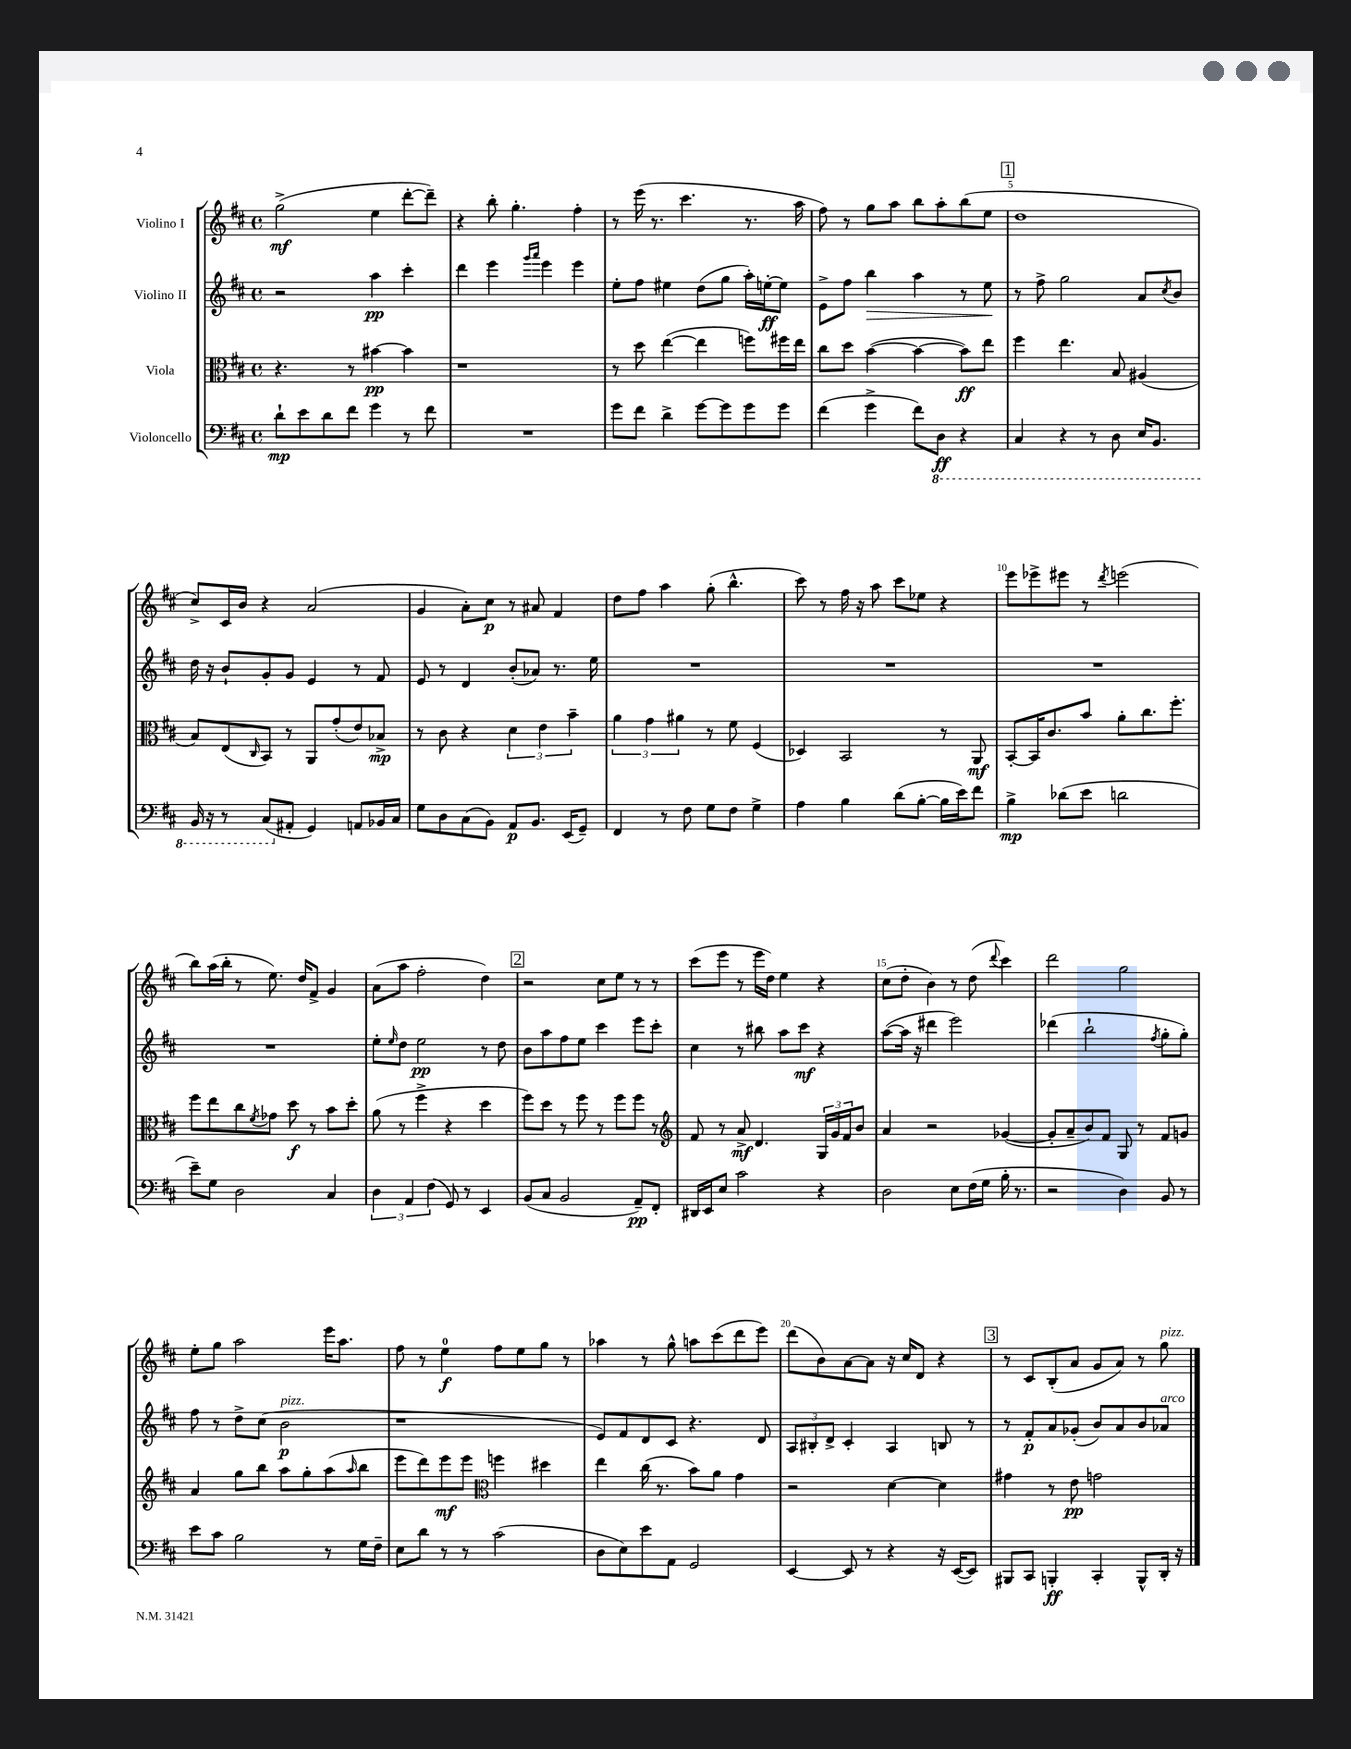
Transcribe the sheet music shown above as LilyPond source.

<<
\new StaffGroup <<
\new Staff = "s0" \with { instrumentName = "Violino I" } {
    \clef treble \key d \major \defaultTimeSignature \time 4/4
    g''2->\mf( e''4 d'''8~-. d'''8--) |
    r4 b''8-. g''4.-. fis''4-. |
    r8 e'''16( r8. cis'''4. r8. a''16 |
    fis''8) r8 g''8 a''8 b''8 a''8-. b''8( e''8 |
    \mark \markup { \box "1" } d''1 |
    cis''8->) cis'16 b'16 r4 a'2( |
    g'4 a'8-.) cis''8\p r8 ais'8 fis'4 |
    d''8 fis''8 a''4 g''8-.( b''4.-^ |
    cis'''8) r8 fis''16 r16 a''8 cis'''8 ees''8 r4 |
    e'''8 ees'''8-> eis'''8 r8 \acciaccatura { d'''8 } e'''2( |
    b''8) a''16( b''16-. r8 e''8.) d''16 fis'8-> g'4 |
    a'8( a''8 fis''2-. d''4) |
    \mark \markup { \box "2" } r2 cis''8 e''8 r8 r8 |
    cis'''8( e'''8 r8 e'''16 d''16) e''4 r4 |
    cis''8( d''8-. b'4) r8 d''8( \appoggiatura { d'''8 } cis'''4) |
    d'''2 g''2 |
    e''8-. g''8 a''2 e'''16 a''8. |
    fis''8 r8 e''4-0\f fis''8 e''8 g''8 r8 |
    aes''4 r8 g''8-^ a''8 cis'''8( d'''8 e'''8) |
    d'''8( b'8) a'8~ a'8 r16 cis''16 d'8 r4 |
    \mark \markup { \box "3" } r8 cis'8 b8-.( a'8 g'8 a'8) r8 g''8^\markup { \italic "pizz." } \bar "|." |
}
\new Staff = "s1" \with { instrumentName = "Violino II" } {
    \clef treble \key d \major \defaultTimeSignature \time 4/4
    r2 a''4\pp cis'''4-. |
    d'''4 e'''4 \grace { g'''16 a'''16 } e'''4 e'''4 |
    e''8-. fis''8 eis''4 d''8( g''8 a''16-.) e''16~-.\ff e''8 |
    e'8-> fis''8 b''4\> a''4 r8 e''8\! |
    \mark \markup { \box "1" } r8 fis''8-> g''2 a'8 \acciaccatura { cis''8 } b'8 |
    d''16 r16 b'8-! g'8-. g'8 e'4 r8 fis'8 |
    e'8 r8 d'4 b'8-.( aes'8) r8. e''16 |
    R1 |
    R1 |
    R1 |
    R1 |
    e''8-. \grace { e''16 } d''8 e''2\pp r8 d''8 |
    \mark \markup { \box "2" } b'8 a''8 fis''8 e''8 cis'''4 e'''8 cis'''8-. |
    cis''4 r8 bis''8 a''8 cis'''8\mf r4 |
    a''8~( a''16 r16 dis'''4 e'''2) |
    des'''4( b''2-! \acciaccatura { fis''8 } g''8-. g''8-.) |
    fis''8 r8 d''8-> cis''8( b'2\p^\markup { \italic "pizz." } |
    r1 |
    e'8) fis'8 d'8 cis'8 r4. d'8 |
    \tuplet 3/2 { a8 bis8-. d'8-> } cis'4-. a4 b8 r8 |
    \mark \markup { \box "3" } r8 fis'8-.\p a'8 ges'8-.( b'8) a'8 b'8 aes'8^\markup { \italic "arco" } \bar "|." |
}
\new Staff = "s2" \with { instrumentName = "Viola" } {
    \clef alto \key d \major \defaultTimeSignature \time 4/4
    r4. r8 bis'4~\pp bis'4 |
    r1 |
    r8 d''8 e''4~( e''4 f''8) fis''16 e''16 |
    cis''8 d''8 b'4~( b'4~ b'8\ff) e''8 |
    \mark \markup { \box "1" } fis''4 e''4. b8 ais4( |
    b8) e8( \grace { cis16 } b,8) r8 a,8 g'8-.( e'8) bes8->\mp |
    r8 cis'8 r4 \tuplet 3/2 { d'4 e'4 b'4-- } |
    \tuplet 3/2 { a'4 g'4 ais'4 } r8 fis'8 fis4( |
    des4) b,2 r8 a,8\mf |
    b,8~-. b,16 cis'8. b'8 a'8-. cis''8. fis''8.-. |
    fis''8 e''8 cis''8 \acciaccatura { fis'8 } ges'8 d''8\f r8 b'8 d''8-. |
    a'8( r8 fis''4-> r4 d''4 |
    \mark \markup { \box "2" } fis''8) d''8 r8 fis''8 r8 fis''8 fis''8 r8 |
    \clef treble fis'8 r8 a'8->\mf d'4. \tuplet 3/2 { g16 g'16 fis'16 } b'8 |
    a'4 r2 ges'4~( |
    ges'8-. a'8-- b'8) fis'8 g8 r8 fis'8 g'8 |
    a'4 g''8 b''8 a''8 g''8-. a''8( \grace { a''16 } b''8 |
    e'''8 d'''8) e'''8\mf e'''8 \clef alto f''4 dis''4 |
    e''4 cis''16( r8. b'8) a'8 g'4 |
    r2 d'4~ d'4 |
    \mark \markup { \box "3" } gis'4 r8 e'8\pp g'2 \bar "|." |
}
\new Staff = "s3" \with { instrumentName = "Violoncello" } {
    \clef bass \key d \major \defaultTimeSignature \time 4/4
    d'8-!\mp e'8 d'8 fis'8 g'4 r8 fis'8 |
    R1 |
    g'8 fis'8 d'4-> g'8~ g'8 g'8 g'8 |
    fis'4( g'4-> fis'8) \ottava #-1 d,8\ff r4 |
    \mark \markup { \box "1" } cis,4 r4 r8 d,8 e,16 b,,8. |
    b,,16 r16 r8 cis,8( \ottava #0 ais,8-. g,4) a,8 bes,16 cis16 |
    g8 d8 cis8( b,8) a,8\p b,8. e,16( g,8--) |
    fis,4 r8 fis8 g8 fis8 g4-> |
    a4 b4 d'8( b8~-. b16 e'16) fis'8 |
    b4->\mp des'8( e'8 d'2 |
    e'8--) g8 d2 cis4 |
    \tuplet 3/2 { d4 a,4 fis4( } g,8) r8 e,4 |
    \mark \markup { \box "2" } b,8( cis8 b,2 a,8--\pp) fis,8-. |
    dis,16 e,16 e8 cis'2 r4 |
    d2 e8 fis16( g16 b16-. r8. |
    r2 d4) b,8 r8 |
    e'8 cis'8 b2 r8 g16 fis16-- |
    e8 d'8 r8 r8 cis'2( |
    d8 e8) e'8 a,8 g,2 |
    e,4~ e,8 r8 r4 r16 e,16~( e,8) |
    \mark \markup { \box "3" } bis,,8 cis,8 b,,4-.\ff cis,4-. b,,8-^ d,16-. r16 \bar "|." |
}
>>
>>
\layout { \context { \Score \override BarNumber.break-visibility = ##(#f #t #t) barNumberVisibility = #(every-nth-bar-number-visible 5) } }
